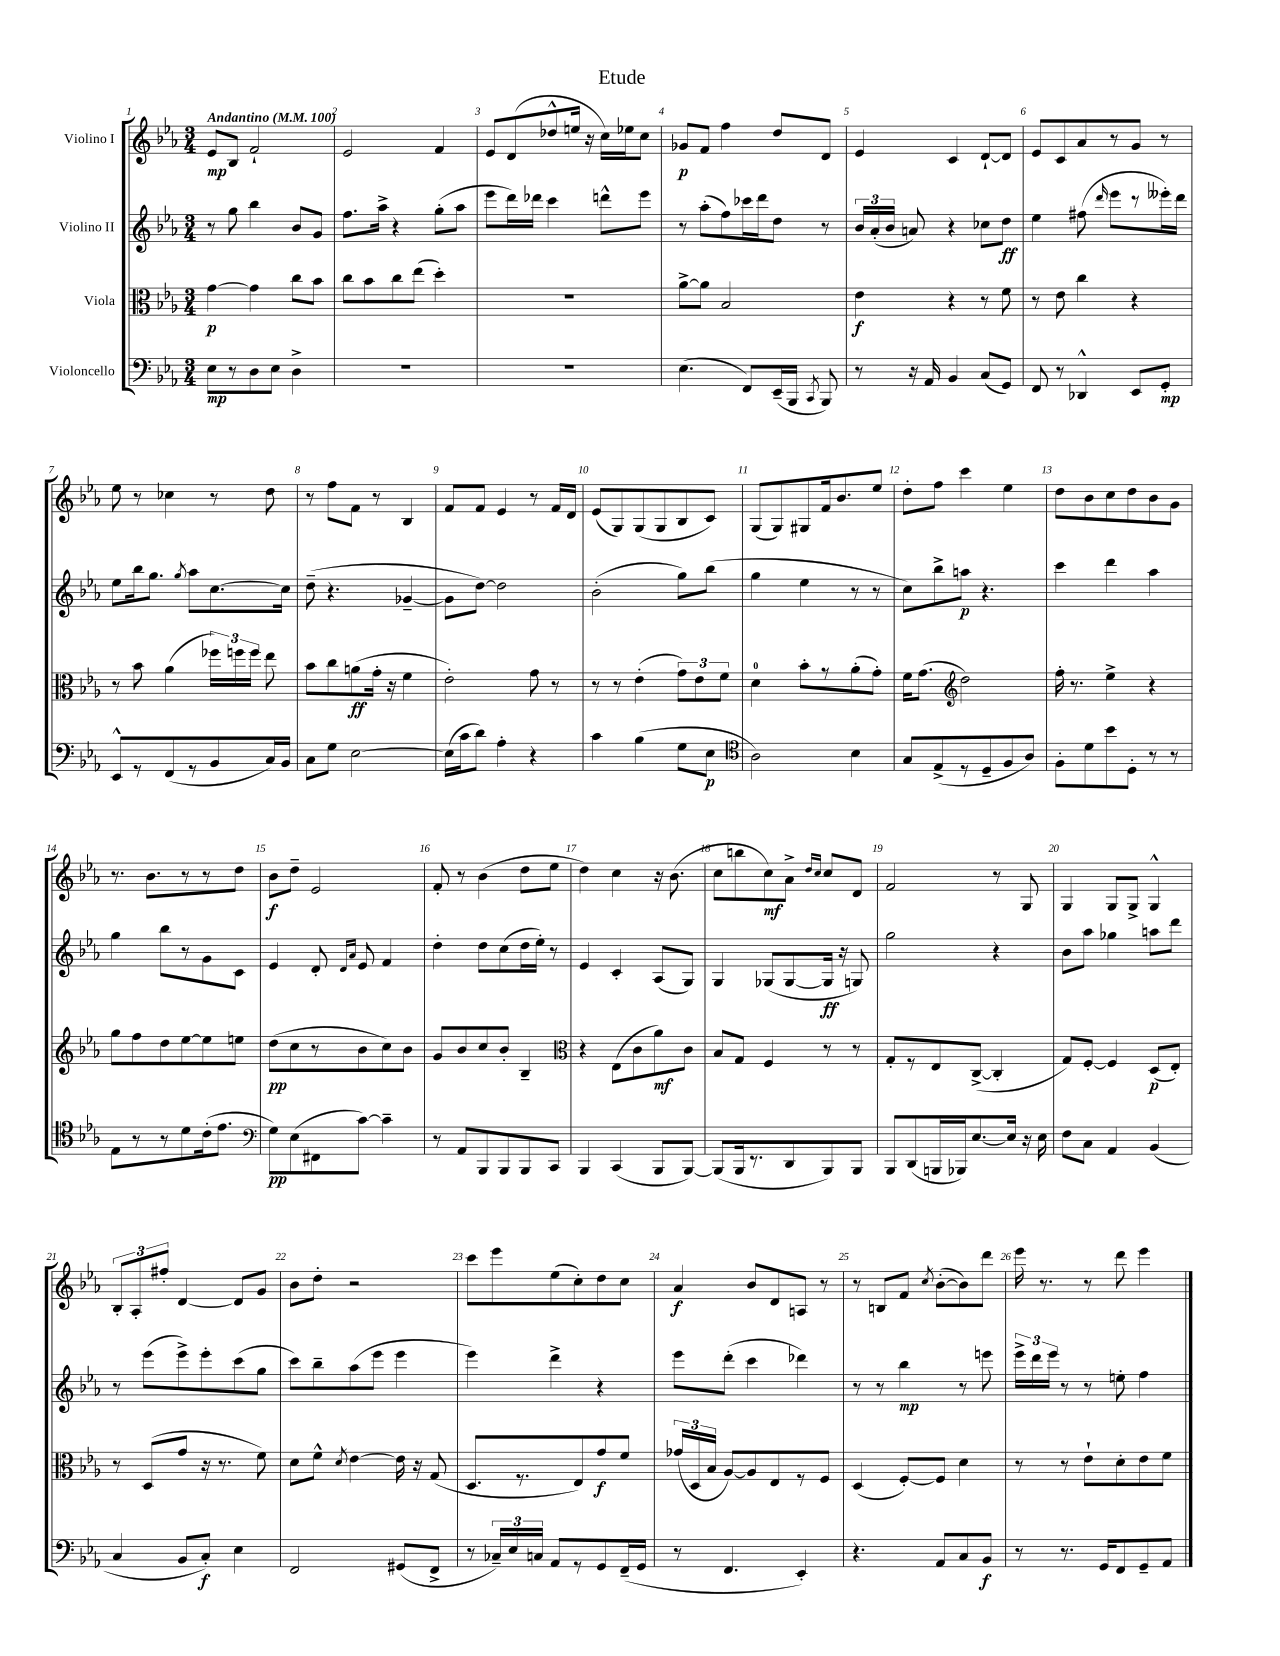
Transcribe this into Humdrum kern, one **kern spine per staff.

**kern	**kern	**kern	**kern
*staff4	*staff3	*staff2	*staff1
*clefF4	*clefC3	*clefG2	*clefG2
*k[b-e-a-]	*k[b-e-a-]	*k[b-e-a-]	*k[b-e-a-]
*M3/4	*M3/4	*M3/4	*M3/4
*MM100	*MM100	*MM100	*MM100
8E-	[4g	8r	8e-
8r	.	8gg	8B-
8D	4g]	4bb-	2f`
8E-	.	.	.
4D^	8cc	8b-	.
.	8b-	8g	.
=	=	=	=
2.r	8cc	8.ff	2e-
.	8b-	.	.
.	.	16aa-^	.
.	8cc	4r	.
.	(8ee-	.	.
.	4dd')	(8gg'	4f
.	.	8aa-	.
=	=	=	=
2.r	2.r	8eee-	8e-
.	.	16ddd)	(8d
.	.	16ddd-	.
.	.	4ccc	8dd-^^
.	.	.	16ee
.	.	.	16r
.	.	8ddd^^	16cc)
.	.	.	16ee-
.	.	8eee-	8cc
=	=	=	=
(4.E-	[8a-^	8r	8g-
.	8a-]	(8aa-'	8f
.	2B-	8ff)	4ff
8FF)	.	16ccc-	.
.	.	16ddd	.
(16EE-~	.	8dd	8dd
16BBB-	.	.	.
8qCC	.	.	.
8BBB-)	.	8r	8d
=	=	=	=
8r	4e-	24b-	4e-
.	.	(24a-'	.
.	.	24b-	.
16r	.	8a)	.
16AA-	.	.	.
4BB-	4r	4r	4c
(8C	8r	8cc-	[8d`
8GG)	8f	8dd	8d]
=	=	=	=
8FF	8r	4ee-	8e-
8r	8e-	.	8c
4DD-^^	4cc	(8ff#	8a-
.	.	16qqddd	.
.	.	8eee-	8r
8EE-	4r	8r	8g
8GG'	.	16eee--')	8r
.	.	16ddd	.
=	=	=	=
8EE-^^	8r	8ee-	8ee-
8r	8b-	16bb-	8r
.	.	8.gg	.
(8FF	(4a-	.	4cc-
.	.	8qgg	.
8r	.	8aa-	.
8BB-	24ff-)	[8.cc	8r
.	24ff	.	.
.	24ff	.	.
16C)	8ee-	.	8dd
16BB-	.	16cc]	.
=	=	=	=
8C	8b-	(8dd~	8r
8G	8cc	4.r	8ff
[2E-	(8a	.	8f
.	16g'	.	8r
.	16r	.	.
.	4f	[4g-~	4B-
=	=	=	=
(16E-]	2e-')	8g-]	8f
16c	.	.	.
8d)	.	[8dd)	8f
4A-'	.	2dd]	4e-
4r	8g	.	8r
.	8r	.	16f
.	.	.	16d
=	=	=	=
4c	8r	(2b-'	(8e-
.	8r	.	8G)
(4B-	(4e-'	.	(8G
.	.	.	8G
8G	12g)	8gg)	8B-
.	12e-	.	.
8E-	.	(8bb-	8c)
.	12f	.	.
=	=	=	=
*clefC4	*	*	*
2A-)	4d	4gg	(8G
.	.	.	8G)
.	8b-'	4ee-	8G#
.	8r	.	16f
.	.	.	8.b-
4B-	(8a-'	8r	.
.	8g')	8r	8ee-
=	=	=	=
8G	16f	8cc)	8dd'
.	(8.g	.	.
(8E-^	.	8bb-^	8ff
*	*clefG2	*	*
8r	2dd)	8aa	4ccc
8D~	.	4.r	.
8F	.	.	4ee-
8A-)	.	.	.
=	=	=	=
8F'	16ff'	4ccc	8dd
.	8.r	.	.
8d	.	.	8b-
8b-	4ee-^	4ddd	8cc
8D'	.	.	8dd
8r	4r	4aa-	8b-
8r	.	.	8g
=	=	=	=
8E-	8gg	4gg	8.r
8r	8ff	.	.
.	.	.	8.b-
8r	8dd	8bb-	.
8d	[8ee-	8r	8r
(16c'	8ee-]	8g	8r
8.e-	.	.	.
.	8ee	8c	8dd
=	=	=	=
*clefF4	*	*	*
8G)	(8dd	4e-	8b-
(8E-	8cc	.	8dd~
8FF#	8r	8d'	2e-
.	.	16qqd	.
.	.	16qqa-	.
[8c)	8b-	8e-	.
4c~]	8cc)	4f	.
.	8b-	.	.
=	=	=	=
8r	8g	4dd'	8f'
8AA-	8b-	.	8r
8BBB-	8cc	8dd	(4b-
8BBB-	8b-'	(8cc	.
8BBB-	4B-~	16dd	8dd
.	.	16ee-')	.
8CC	.	8r	8ee-
=	=	=	=
*	*clefC3	*	*
4BBB-	4r	4e-	4dd)
(4CC	(8E-	4c'	4cc
.	8c	.	.
8BBB-	8a-)	(8A-	16r
.	.	.	(8.b-
[8BBB-)	8c	8G)	.
=	=	=	=
(8BBB-]	8B-	4G	8cc
16BBB-	8G	.	8bb
8.r	.	.	.
.	4F	(8G-	8cc)
8DD	.	[8G-	8a-^
.	.	.	16qqdd
.	.	.	16qqcc
8BBB-)	8r	16G-]	8cc
.	.	16r	.
8BBB-	8r	8G)	8d
=	=	=	=
8BBB-	8G'	2gg	2f
(8DD	8r	.	.
16BBB	8E-	.	.
16BBB-)	.	.	.
[8.E-	([8C^	.	.
.	4C']	4r	8r
16E-]	.	.	.
16r	.	.	8G
16E-	.	.	.
=	=	=	=
8F	8G)	8b-	4G
8C	[8F'	8aa-	.
4AA-	4F]	4gg-	8G
.	.	.	8G^
(4BB-	(8D	8aa	4G^^
.	8E-')	8ddd	.
=	=	=	=
4C	8r	8r	12B-'
.	.	.	12A-'
.	(8D	(8eee-	.
.	.	.	12ff#'
8BB-	8g	8eee-^)	[4d
8C')	16r	8eee-'	.
.	8.r	.	.
4E-	.	(8ccc	8d]
.	8f)	8gg	8g
=	=	=	=
2FF	8d	8ccc)	8b-
.	8f^^	8bb-~	8dd'
.	8qd	.	.
.	[4e-	(8aa-	2r
.	.	8eee-	.
(8GG#	16e-]	4eee-	.
.	16r	.	.
8FF^	(8G	.	.
=	=	=	=
8r	8.D	4eee-)	8ccc
24C-~)	.	.	8eee-
24E-	.	.	.
.	8.r	.	.
24C	.	.	.
8AA-	.	4ddd^	(8ee-
8r	8E-)	.	8cc')
8GG	8g	4r	8dd
(16FF~	8f	.	8cc
16GG	.	.	.
=	=	=	=
8r	(24g-	8eee-	4a-
.	24D	.	.
.	24B-	.	.
4.FF	[8A-)	(8ddd'	.
.	8A-]	4ccc	8b-
.	8E-	.	8d
4EE-')	8r	4ddd-)	8A
.	8F	.	8r
=	=	=	=
4.r	(4D	8r	8r
.	.	8r	8B
.	[8F')	4bb-	8f
.	.	.	8qcc
8AA-	8F]	.	([8b-'
8C	4d	8r	8b-])
8BB-	.	8eee	8ddd
=	=	=	=
8r	8r	24eee-^	16eee-
.	.	24ddd	.
.	.	.	8.r
.	.	24eee-	.
8.r	8r	8r	.
.	8e-`	8r	8r
16GG	.	.	.
8FF	8d'	8ee'	8ddd
8GG~	8e-	4ff	4eee-
8AA-	8f	.	.
==	==	==	==
*-	*-	*-	*-
